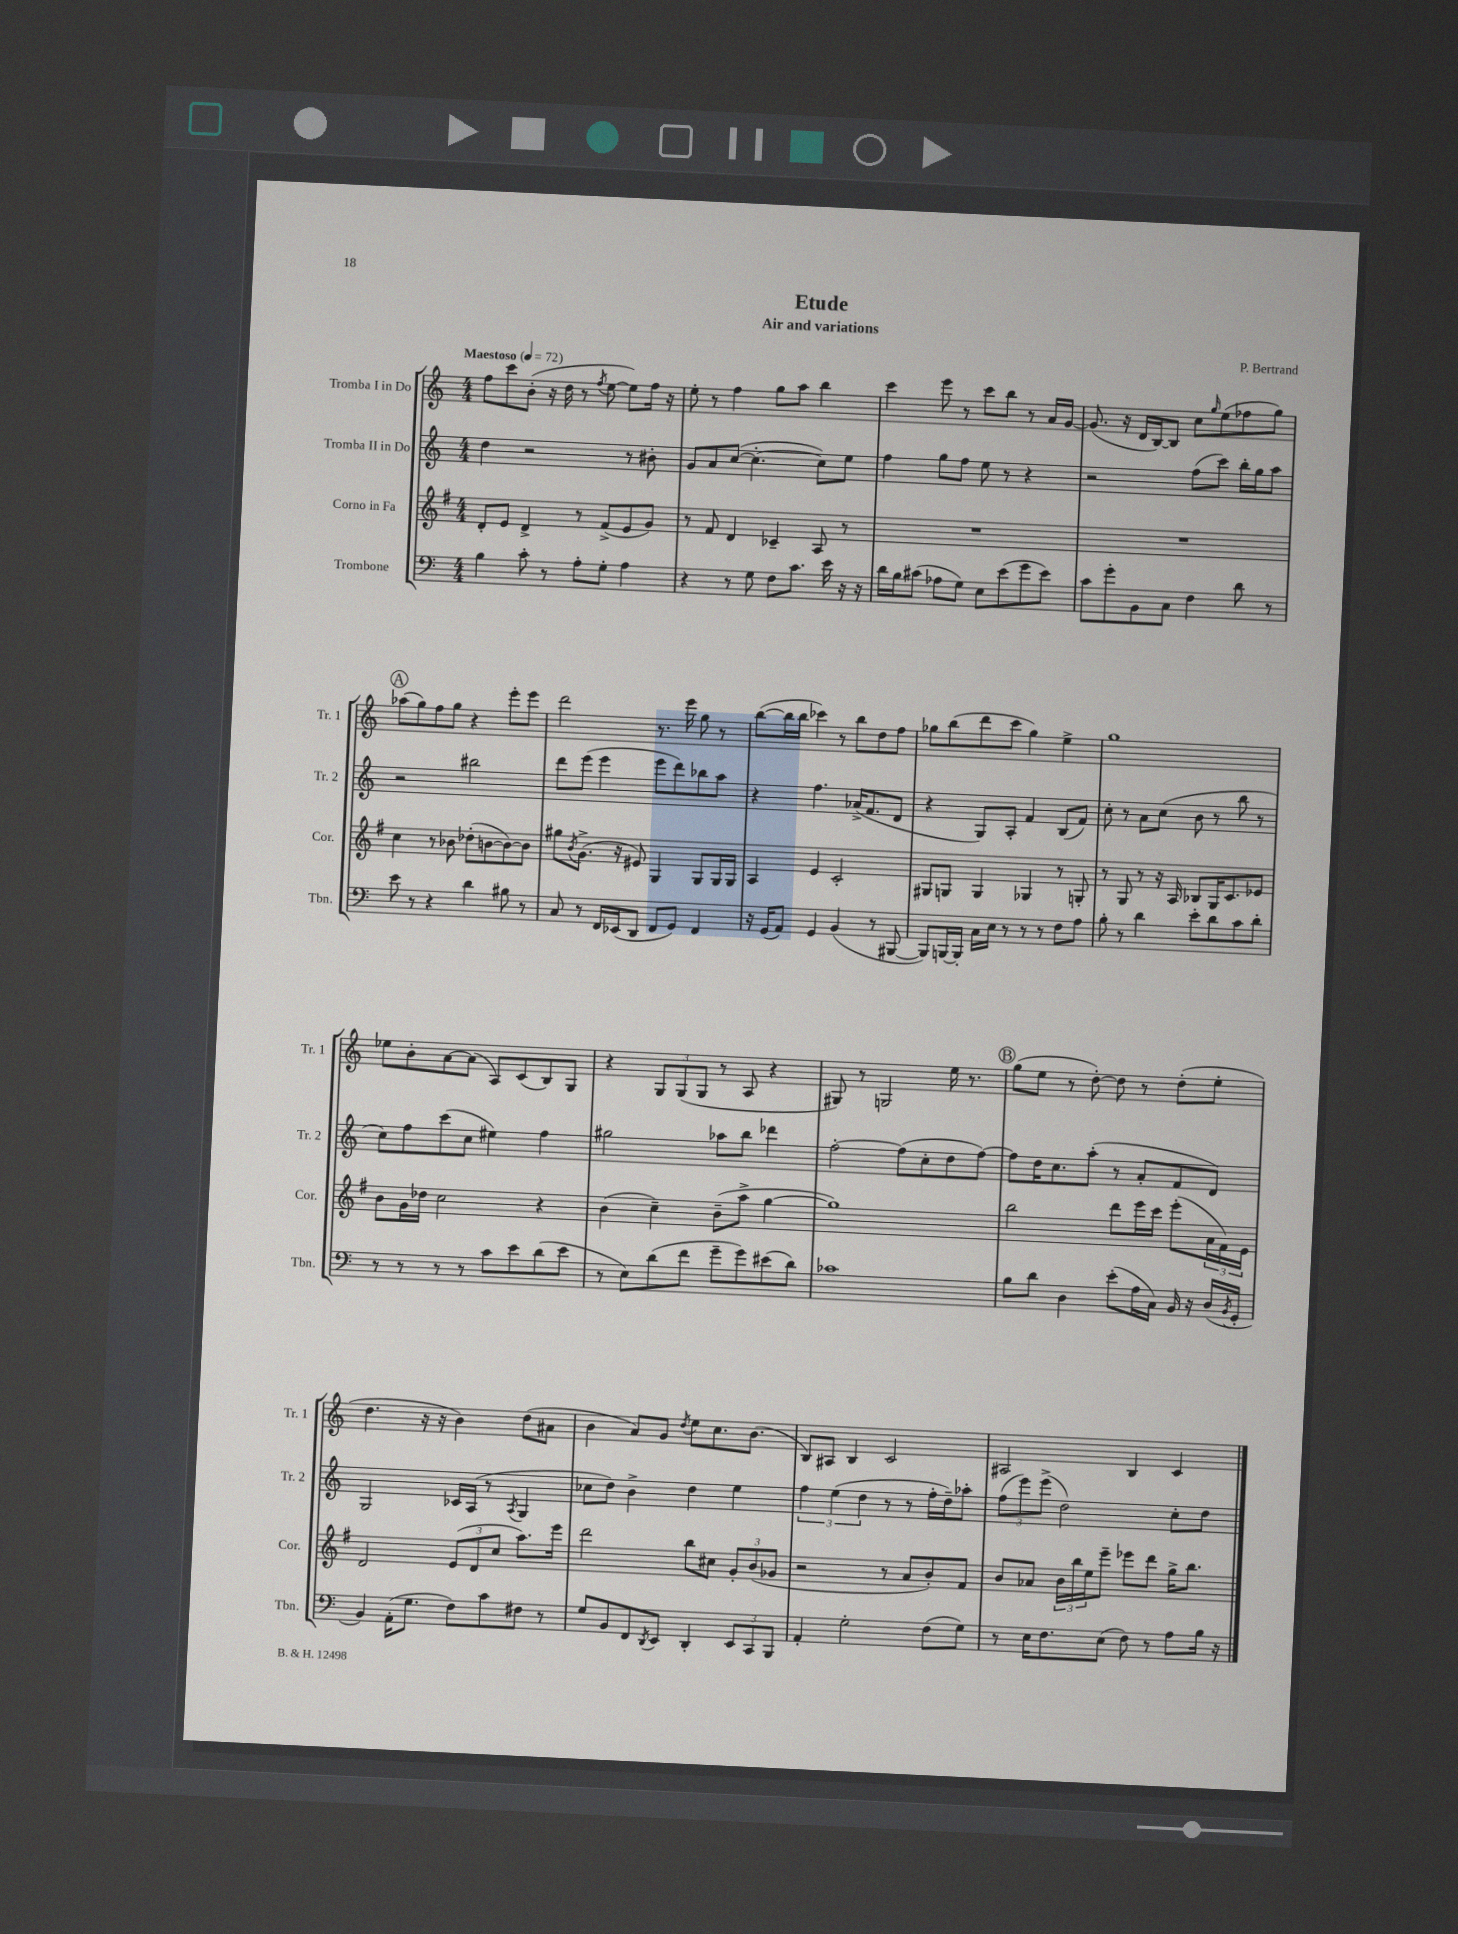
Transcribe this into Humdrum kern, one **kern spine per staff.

**kern	**kern	**kern	**kern
*staff4	*staff3	*staff2	*staff1
*clefF4	*clefG2	*clefG2	*clefG2
*k[]	*k[f#]	*k[]	*k[]
*M4/4	*M4/4	*M4/4	*M4/4
*MM72	*MM72	*MM72	*MM72
4B	8d'	4dd	8ff
.	8e	.	8ccc
8c'	4d^	2r	(8b'
8r	.	.	16r
.	.	.	16dd
8A'	8r	.	8r
.	.	.	8qff
8G'	(8f#^	.	[8ee
4A	8e	8r	8ee])
.	8g)	8b#'	16ff
.	.	.	16r
=	=	=	=
4r	8r	8g	8ee'
.	8f#	8a	8r
8r	4d	([8cc	4ff
8G	.	4.cc'_	.
8F	4c-~	.	8gg
8.c	.	.	8aa
.	8A	8cc])	4bb
16e	.	.	.
16r	8r	8ee	.
16r	.	.	.
=	=	=	=
16d	1r	4ff	4ccc
16B	.	.	.
(8c#	.	.	.
8A-	.	8gg	8eee
8G)	.	8ff	8r
8E	.	8ee	8ccc
(8e	.	8r	8bb
8g	.	4r	8r
8e)	.	.	16a
.	.	.	[16g
=	=	=	=
8c	1r	2r	(8.g]
8g'	.	.	.
.	.	.	16r
8BB	.	.	16d
.	.	.	[16B)
8C	.	.	8B]
4F	.	(8ff	8cc
.	.	.	16qqgg
.	.	8ccc)	(8ee
8d	.	16bb'	8ff-
.	.	16gg	.
8r	.	8aa	8gg)
=	=	=	=
8e	4cc	2r	(8aa-
8r	.	.	8gg)
4r	8r	.	8ff
.	8b-	.	8gg
4d	(8dd-'	2bb#	4r
.	[8b	.	.
8B#	8b_)	.	8eee'
8r	8b]	.	8eee
=	=	=	=
8C	8gg#	8ddd	2ddd
.	8qb	.	.
8r	(8.g^	(8eee	.
16FF	.	4eee	.
(16EE-	16r	.	.
8DD	8e#)	.	.
8FF	4G	8eee	8.r
8GG)	.	8ddd)	.
.	.	.	16eee
4FF	8G	8bb-	8gg
.	16G	8aa	8r
.	16G	.	.
=	=	=	=
16r	4A	4r	([8bb
(16GG	.	.	.
8AA)	.	.	16bb]
.	.	.	16bb
4GG	4e	4.ff	4ccc-)
(4BB	2c'	.	8r
.	.	(16a-^	8bb
.	.	8.f	.
8r	.	.	8dd
[8BBB#	.	8d	8ff
=	=	=	=
8BBB#])	8G#	4r	8gg-
[16BBB	8G	.	(8bb
16BBB']	.	.	.
16C	4G	8G)	8ddd
16E	.	.	.
8r	.	8A'	8ccc
8r	4G-	4f	4gg-)
8r	.	.	.
8F	8r	(8B	4ee^
8A	8G'	8f)	.
=	=	=	=
8B'	8r	8cc'	1gg
8r	8G	8r	.
4d	8r	8a	.
.	16r	(8cc	.
.	16A	.	.
8e'	8B-	8b	.
8d	16G	8r	.
.	8.c	.	.
8c	.	8bb	.
8d'	8e-	8r	.
=	=	=	=
8r	8b	8cc)	8ee-
8r	16g	8ff	8b'
.	16dd-	.	.
8r	2cc	(8ccc	[8a
8r	.	8cc	(8a]
8c	.	4ee#)	8A)
8e	.	.	(8c
(8d	4r	4ff	8B)
8e	.	.	8G
=	=	=	=
8r	(4b	2gg#	4r
8E)	.	.	.
(8d	4cc~)	.	12G
.	.	.	(12G
8f	.	.	.
.	.	.	12G
8g~	(8b~	8aa-	8r
8g)	8aa^	8bb	8A
(8e#	[4gg	4ddd-	4r
8d)	.	.	.
=	=	=	=
1c-	1gg])	[2ff'	8G#)
.	.	.	8r
.	.	.	2G
.	.	(8ff]	.
.	.	8cc'	.
.	.	8dd	16ee
.	.	.	8.r
.	.	[8ff)	.
=	=	=	=
8B	2bb	8ff]	(8gg
8d	.	16dd	8ee
.	.	8.cc	.
4D	.	.	8r
.	.	(8aa'	[8dd')
(8e'	8ddd	8r	8dd]
16A	16eee	8a'	8r
16C)	16ccc	.	.
16BB	(8eee'	8f	(8dd'
16r	.	.	.
(16D	24a	8d)	8ee'
.	24f#)	.	.
8qBB	.	.	.
16GG'	.	.	.
.	24e	.	.
=	=	=	=
4BB)	2d	2G	4.dd
(16AA'	.	.	.
8.G	.	.	.
.	.	.	16r
.	.	.	16r
8F)	(12e	16c-	4b)
.	.	(16A	.
.	12d	.	.
8c	.	8r	.
.	12cc	.	.
.	.	8qA	.
8F#	8.aa)	4G	(8dd
8r	.	.	8a#
.	16eee	.	.
=	=	=	=
8G	2ddd	8cc-	4b
8BB	.	8dd)	.
8FF	.	4b^	8a)
8qDD	.	.	.
8EE	.	.	8g
.	.	.	8qdd
4DD'	8bb	4dd	8ee
.	8cc#	.	8.cc
12EE	12g'	4ee	.
.	.	.	(8.b
12CC	(12b	.	.
12BBB	12g-	.	.
=	=	=	=
4AA'	2r	6ff	8B)
.	.	.	8A#
.	.	(6ee	.
2G'	.	.	4B
.	.	6dd	.
.	8r	8r	2c
.	8a	8r	.
(8F	8b')	16ff'	.
.	.	16dd~)	.
8G)	8f#	8aa-'	.
=	=	=	=
8r	8b	(12ff	2A#
.	.	12eee)	.
16E	8a-	.	.
.	.	(12eee^	.
8.F	.	.	.
.	24b	2dd)	.
.	24bb	.	.
.	24ee	.	.
(8E	8eee~	.	.
8F)	8eee-	.	4B
8r	8ddd	.	.
8A	16gg^	8cc'	4c
.	8.bb	.	.
16B	.	8dd	.
16r	.	.	.
==	==	==	==
*-	*-	*-	*-
